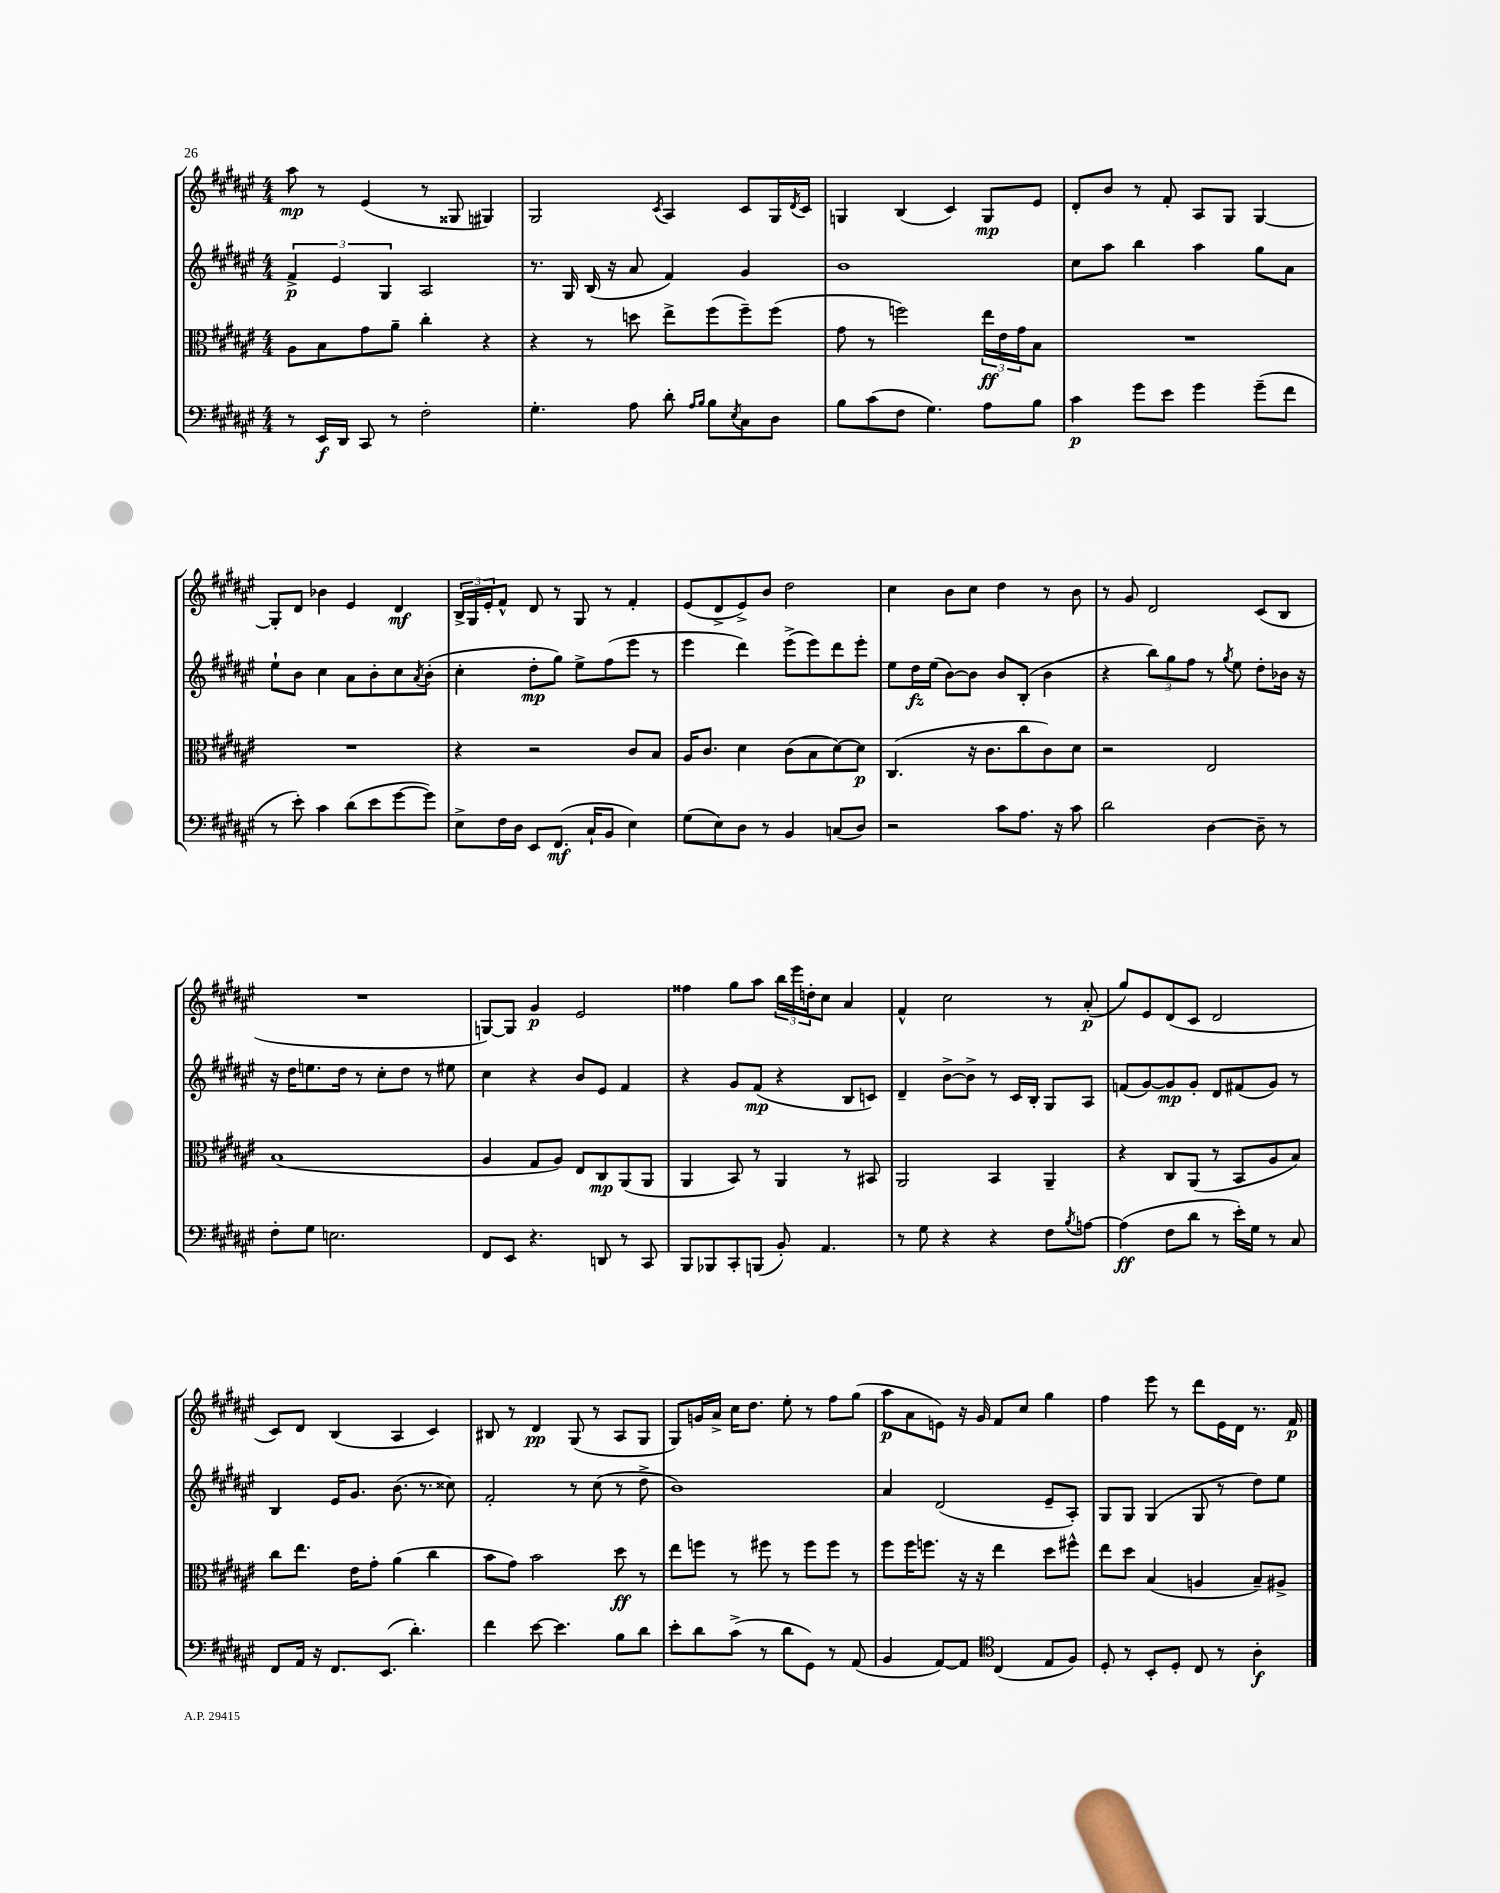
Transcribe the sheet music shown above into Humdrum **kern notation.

**kern	**dynam	**kern	**dynam	**kern	**dynam	**kern	**dynam
*part4	*part4	*part3	*part3	*part2	*part2	*part1	*part1
*staff4	*staff4	*staff3	*staff3	*staff2	*staff2	*staff1	*staff1
*clefF4	*	*clefC3	*	*clefG2	*	*clefG2	*
*k[f#c#g#d#a#e#]	*	*k[f#c#g#d#a#e#]	*	*k[f#c#g#d#a#e#]	*	*k[f#c#g#d#a#e#]	*
*M4/4	*	*M4/4	*	*M4/4	*	*M4/4	*
=1	=1	=1	=1	=1	=1	=1	=1
8r	.	8A#\L	.	6f#^/	p	8aa#\	mp
16EE#/LL	f	8B\	.	.	.	8r	.
.	.	.	.	6e#/	.	.	.
16DD#/JJ	.	.	.	.	.	.	.
8CC#/	.	8g#\	.	.	.	(4e#/	.
.	.	.	.	6G#/	.	.	.
8r	.	8a#~\J	.	.	.	.	.
2F#'\	.	4cc#'\	.	2A#/	.	8r	.
.	.	.	.	.	.	8G##X/	.
.	.	4r	.	.	.	4G#X/)	.
=2	=2	=2	=2	=2	=2	=2	=2
4.G#'\	.	4r	.	8.r	.	2G#/	.
.	.	.	.	16G#/	.	.	.
.	.	8r	.	(16B/	.	.	.
.	.	.	.	16r	.	.	.
8A#\	.	8ddn\	.	8a#/	.	.	.
.	.	.	.	.	.	8qc#/	.
8d#'\	.	8ee#^\L	.	4f#/)	.	4A#/	.
16qqA#/LL	.	.	.	.	.	.	.
16qqB/JJ	.	.	.	.	.	.	.
8B\L	.	(8ff#\	.	.	.	.	.
8qE#/	.	.	.	.	.	.	.
8C#\	.	8ff#~\)	.	4g#/	.	8c#/L	.
8D#\J	.	(8ff#\J	.	.	.	16G#/L	.
.	.	.	.	.	.	8qd#/	.
.	.	.	.	.	.	16c#/JJ	.
=3	=3	=3	=3	=3	=3	=3	=3
8B\L	.	8g#\	.	1b	.	4Gn/	.
(8c#\	.	8r	.	.	.	.	.
8F#\J	.	2ffn\)	.	.	.	(4B/	.
4.G#\)	.	.	.	.	.	.	.
.	.	.	.	.	.	4c#/)	.
8A#\L	.	24ee#\LL	ff	.	.	8G/L	mp
.	.	24e#\	.	.	.	.	.
.	.	24g#\J	.	.	.	.	.
8B\J	.	8B\J	.	.	.	8e#/J	.
=4	=4	=4	=4	=4	=4	=4	=4
4c#\	p	1r	.	8cc#\L	.	8d#'/L	.
.	.	.	.	8aa#\J	.	8b/J	.
8g#\L	.	.	.	4bb\	.	8r	.
8e#\J	.	.	.	.	.	8f#'/	.
4g#\	.	.	.	4aa#\	.	8A#/L	.
.	.	.	.	.	.	8G#/J	.
(8g#~\L	.	.	.	8gg#\L	.	[4G#/	.
8f#\J	.	.	.	8a#\J	.	.	.
!!LO:LB:g=z
=5	=5	=5	=5	=5	=5	=5	=5
8r	.	1r	.	8ee#`\L	.	8G#'/L]	.
8e#'\)	.	.	.	8b\J	.	8d#/J	.
4c#\	.	.	.	4cc#\	.	4b-X\	.
(8d#\L	.	.	.	8a#\L	.	4e#/	.
8e#\	.	.	.	8b'\	.	.	.
[8g#\	.	.	.	8cc#\	.	4d#/	mf
.	.	.	.	8qa#/	.	.	.
8g#\J])	.	.	.	(8b'\J	.	.	.
=6	=6	=6	=6	=6	=6	=6	=6
8E#^\L	.	4r	.	4cc#'\	.	24B^/LL	.
.	.	.	.	.	.	24G#/	.
.	.	.	.	.	.	24e#'/J	.
16F#\L	.	.	.	.	.	8f#^^/J	.
16D#\JJ	.	.	.	.	.	.	.
8EE#/L	.	2r	.	8dd#'\L	mp	8d#/	.
(8.FF#/J	mf	.	.	8gg#\J)	.	8r	.
.	.	.	.	8ee#^\L	.	8G#/	.
16C#`/KL	.	.	.	.	.	.	.
8BB/J	.	.	.	(8ff#\	.	8r	.
4E#\)	.	8c#/L	.	8eee#\J	.	4f#'/	.
.	.	8B/J	.	8r	.	.	.
=7	=7	=7	=7	=7	=7	=7	=7
(8G#\L	.	16A#/KL	.	4eee#\	.	(8e#/L	.
.	.	8.c#/J	.	.	.	.	.
8E#\)	.	.	.	.	.	8d#^/	.
8D#\J	.	4d#\	.	4ddd#\)	.	8e#^/)	.
8r	.	.	.	.	.	8b/J	.
4BB/	.	(8c#\L	.	(8eee#^\L	.	2dd#\	.
.	.	8B\	.	8eee#\)	.	.	.
(8Cn/L	.	[8d#\)	.	8ddd#\	.	.	.
8D#/J)	.	8d#\J]	p	8eee#'\J	.	.	.
=8	=8	=8	=8	=8	=8	=8	=8
2r	.	(4.C#/	.	8ee#\L	.	4cc#\	.
.	.	.	.	16dd#\L	fz	.	.
.	.	.	.	(16ee#\JJ	.	.	.
.	.	.	.	[8b\L)	.	8b\L	.
.	.	16r	.	8b\J]	.	8cc#\J	.
.	.	8.c#\L	.	.	.	.	.
8c#\L	.	.	.	8b/L	.	4dd#\	.
8.A#\J	.	8cc#\	.	(8B'/J	.	.	.
.	.	8c#\)	.	4b\	.	8r	.
16r	.	.	.	.	.	.	.
8c#\	.	8d#\J	.	.	.	8b\	.
=9	=9	=9	=9	=9	=9	=9	=9
2d#\	.	2r	.	4r	.	8r	.
.	.	.	.	.	.	8g#/	.
.	.	.	.	12bb\L)	.	2d#/	.
.	.	.	.	12gg#\	.	.	.
.	.	.	.	12ff#\J	.	.	.
[4D#\	.	2E#/	.	8r	.	.	.
.	.	.	.	8qgg#/	.	.	.
.	.	.	.	8ee#\	.	.	.
8D#~\]	.	.	.	8dd#'\L	.	(8c#/L	.
8r	.	.	.	16b-X\Jk	.	8B/J	.
.	.	.	.	16r	.	.	.
!!LO:LB:g=z
=10	=10	=10	=10	=10	=10	=10	=10
8F#'\L	.	(1B	.	16r	.	1r	.
.	.	.	.	16dd#\KL	.	.	.
8G#\J	.	.	.	8.een\	.	.	.
2.En\	.	.	.	.	.	.	.
.	.	.	.	16dd#\Jk	.	.	.
.	.	.	.	8r	.	.	.
.	.	.	.	8cc#'\L	.	.	.
.	.	.	.	8dd#\J	.	.	.
.	.	.	.	8r	.	.	.
.	.	.	.	8ee#X\	.	.	.
=11	=11	=11	=11	=11	=11	=11	=11
8FF#/L	.	4A#/	.	4cc#\	.	[8Gn/L)	.
8EE#/J	.	.	.	.	.	8G/J]	.
4.r	.	8G#/L	.	4r	.	4g#/	p
.	.	8A#/J)	.	.	.	.	.
.	.	8E#/L	.	8b/L	.	2e#/	.
8DDn/	.	8C#/	mp	8e#/J	.	.	.
8r	.	(8AA#/	.	4f#/	.	.	.
8CC#/	.	8AA#/J	.	.	.	.	.
=12	=12	=12	=12	=12	=12	=12	=12
8BBB/L	.	4AA#/	.	4r	.	4ff##X\	.
8BBB-X/	.	.	.	.	.	.	.
8CC#'/	.	8BB/)	.	8g#/L	.	8gg#\L	.
(8BBBn/J	.	8r	.	(8f#/J	mp	8aa#\J	.
8BB'/)	.	4AA#/	.	4r	.	24bb\LL	.
.	.	.	.	.	.	24eee#\	.
.	.	.	.	.	.	24ddn'\J	.
4.AA#/	.	.	.	.	.	8cc#\J	.
.	.	8r	.	8B/L	.	4a#/	.
.	.	8BB#X/	.	8cn/J)	.	.	.
=13	=13	=13	=13	=13	=13	=13	=13
8r	.	2AA#/	.	4d#~/	.	4f#^^/	.
8G#\	.	.	.	.	.	.	.
4r	.	.	.	[8b^\L	.	2cc#\	.
.	.	.	.	8b^\J]	.	.	.
4r	.	4BB/	.	8r	.	.	.
.	.	.	.	16c#/LL	.	.	.
.	.	.	.	16B'/JJ	.	.	.
8F#\L	.	4AA#~/	.	8G#/L	.	8r	.
8qB/	.	.	.	.	.	.	.
[8An\J	.	.	.	8A#/J	.	(8a#'/	p
=14	=14	=14	=14	=14	=14	=14	=14
(4A\]	ff	4r	.	(8fn/L	.	8gg#/L)	.
.	.	.	.	[8g#/)	.	8e#/	.
8F#\L	.	8C#/L	.	8g#/]	mp	(8d#/	.
8d#\J	.	(8AA#/J	.	8g#'/J	.	8c#/J	.
8r	.	8r	.	8d#/L	.	2d#/	.
16e#'\LL)	.	8BB/L	.	(8f#X/	.	.	.
16G#\JJ	.	.	.	.	.	.	.
8r	.	8A#/	.	8g#/J)	.	.	.
8C#/	.	8B/J)	.	8r	.	.	.
!!LO:LB:g=z
=15	=15	=15	=15	=15	=15	=15	=15
8FF#/L	.	8cc#\L	.	4B/	.	8c#/L)	.
16AA#/Jk	.	8.ee#\J	.	.	.	8d#/J	.
16r	.	.	.	.	.	.	.
8.FF#/L	.	.	.	16e#/KL	.	(4B/	.
.	.	16e#\KL	.	8.g#/J	.	.	.
.	.	8g#'\J	.	.	.	.	.
(8.EE#/J	.	.	.	.	.	.	.
.	.	(4a#\	.	(8.b\	.	4A#/	.
4.d#'\)	.	.	.	.	.	.	.
.	.	.	.	8.r	.	.	.
.	.	4cc#\	.	.	.	4c#/)	.
.	.	.	.	8cc##X\)	.	.	.
=16	=16	=16	=16	=16	=16	=16	=16
4f#\	.	8b\L	.	2f#'/	.	8B#X/	.
.	.	8g#\J)	.	.	.	8r	.
[8e#\	.	2b\	.	.	.	4d#/	pp
4.e#\]	.	.	.	.	.	.	.
.	.	.	.	8r	.	(8G#/	.
.	.	.	.	(8cc#\	.	8r	.
8B\L	.	8dd#\	ff	8r	.	8A#/L	.
8d#\J	.	8r	.	8dd#^\	.	8G#/J	.
=17	=17	=17	=17	=17	=17	=17	=17
8e#'\L	.	8ee#\L	.	1b)	.	8G#/L)	.
8d#\	.	8ffn\J	.	.	.	16gn/L	.
.	.	.	.	.	.	16a#^/JJ	.
(8c#^\J	.	8r	.	.	.	16cc#\KL	.
.	.	.	.	.	.	8.dd#\J	.
8r	.	8ff#X\	.	.	.	.	.
8d#\L	.	8r	.	.	.	8ee#'\	.
8GG#\J)	.	8ff#\L	.	.	.	8r	.
8r	.	8ff#\J	.	.	.	8ff#\L	.
(8AA#/	.	8r	.	.	.	(8gg#\J	.
=18	=18	=18	=18	=18	=18	=18	=18
4BB/	.	8ff#\L	.	4a#/	.	8aa#\L	p
.	.	16ff#\K	.	.	.	8a#\	.
.	.	8.ffn\J	.	.	.	.	.
[8AA#/L)	.	.	.	(2d#/	.	8en\J)	.
8AA#/J]	.	16r	.	.	.	16r	.
.	.	16r	.	.	.	16g#/	.
*clefC4	*	*	*	*	*	*	*
(4C#/	.	4ee#\	.	.	.	8f#/L	.
.	.	.	.	.	.	8cc#/J	.
8E#/L	.	8dd#\L	.	8e#~/L	.	4gg#\	.
8F#/J)	.	8ff#X^^\J	.	8A#'/J)	.	.	.
=19	=19	=19	=19	=19	=19	=19	=19
8D#'/	.	8ee#\L	.	8G#/L	.	4ff#\	.
8r	.	8dd#\J	.	8G#/J	.	.	.
8BB'/L	.	(4B/	.	(4G#/	.	8eee#\	.
8D#'/J	.	.	.	.	.	8r	.
8C#/	.	4An/	.	8G#/	.	8ddd#\L	.
8r	.	.	.	8r	.	16e#\L	.
.	.	.	.	.	.	16d#\JJ	.
4A#'\	f	8B~/L)	.	8dd#\L)	.	8.r	.
.	.	8A#X^/J	.	8ee#\J	.	.	.
.	.	.	.	.	.	16f#/	p
==	==	==	==	==	==	==	==
*-	*-	*-	*-	*-	*-	*-	*-
